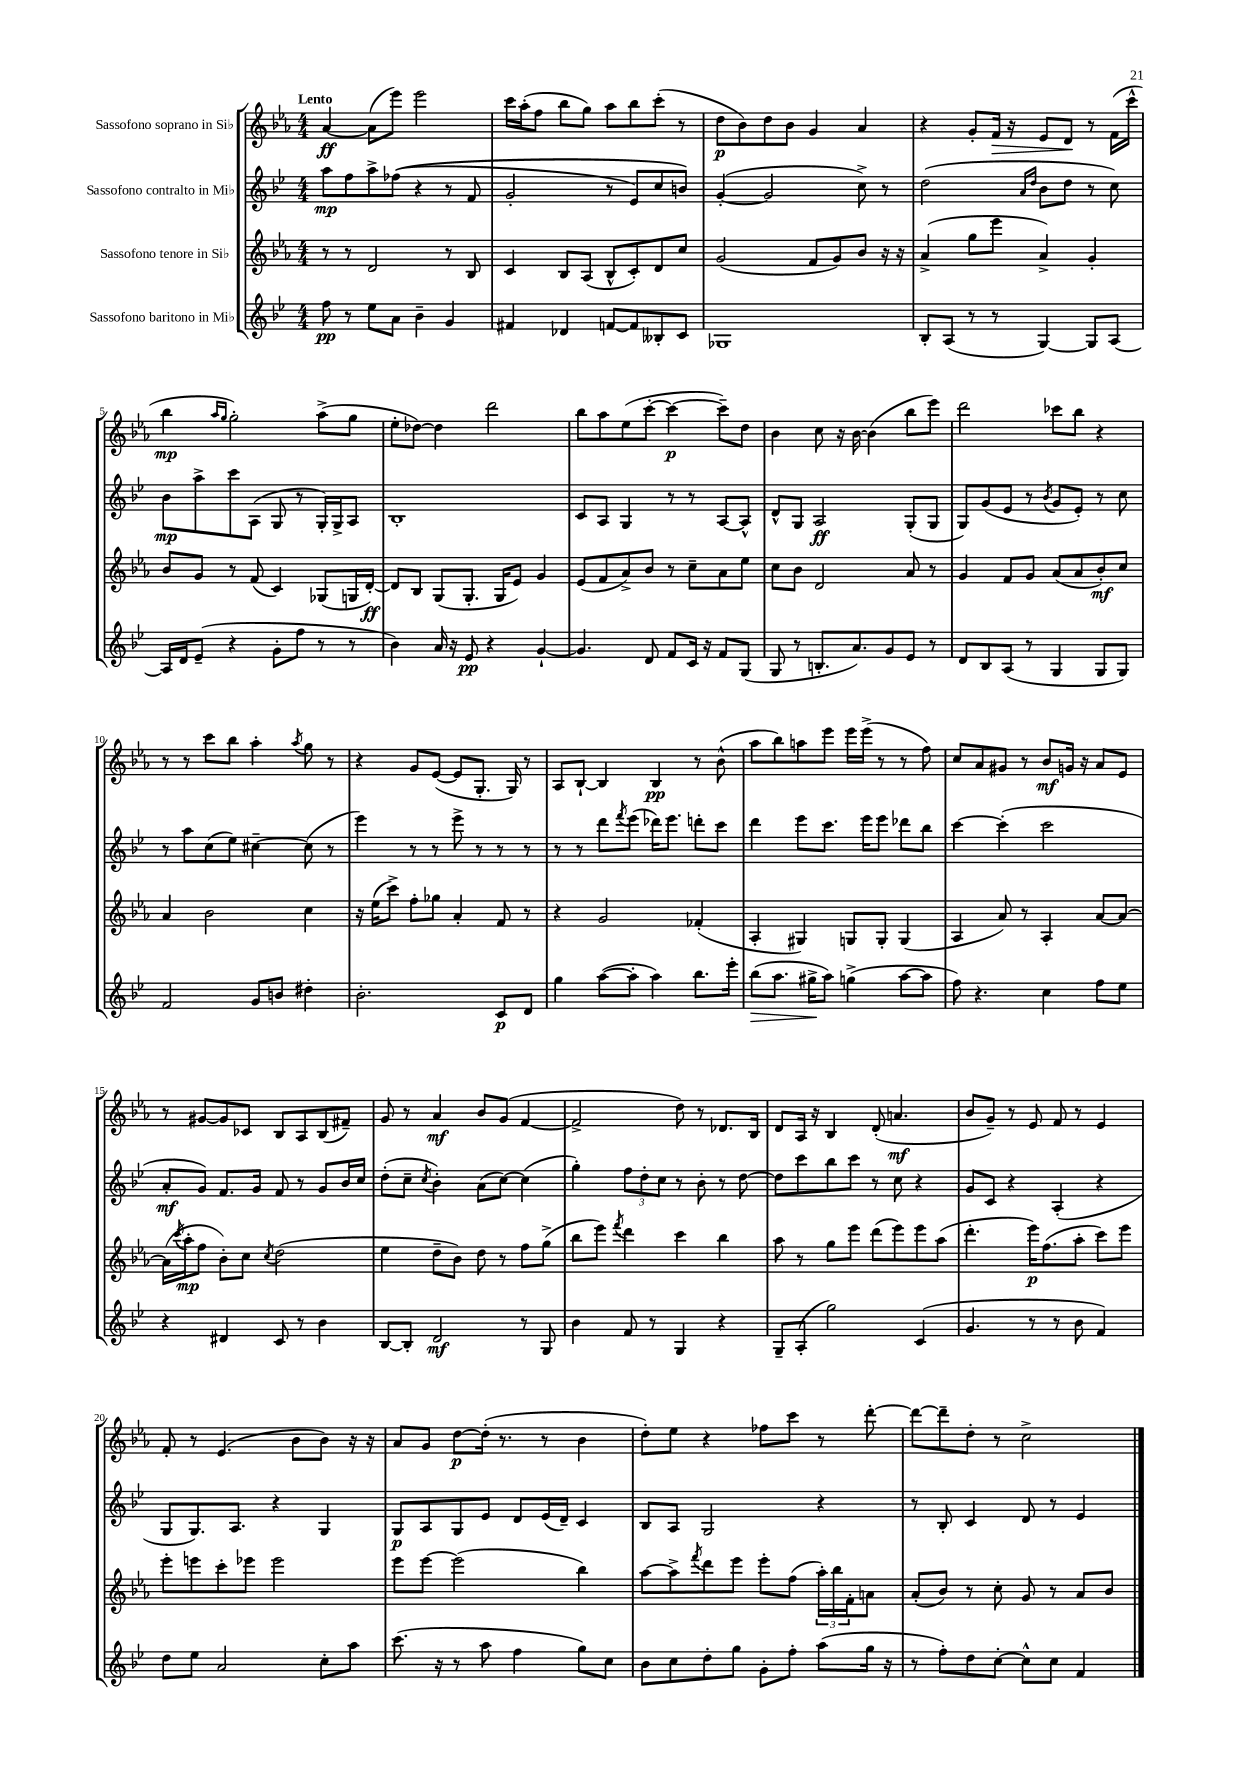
<<
\new StaffGroup <<
\new Staff = "s0" \with { instrumentName = "Sassofono soprano in Sib" } {
    \clef treble \key ees \major \numericTimeSignature \time 4/4 \tempo "Lento"
    aes'4~\ff aes'8( ees'''8) ees'''2 |
    c'''16 aes''16-.( f''8 bes''8 g''8) aes''8 bes''8 c'''8-.( r8 |
    d''8\p bes'8) d''8 bes'8 g'4 aes'4 |
    r4 g'8-. f'16\> r16 ees'8 d'8\! r8 f'16( c'''16-^ |
    bes''4\mp \grace { aes''16 g''16 } g''2-.) aes''8->( g''8 |
    ees''8-. des''8~) des''4 d'''2 |
    bes''8 aes''8 ees''8( c'''8~-. c'''4~\p c'''8--) d''8 |
    bes'4 c''8 r16 bes'16~ bes'4( bes''8 ees'''8) |
    d'''2 ces'''8 bes''8 r4 |
    r8 r8 c'''8 bes''8 aes''4-. \acciaccatura { aes''8 } g''8 r8 |
    r4 g'8 ees'8~( ees'8 g8.-. g16) r8 |
    aes8 bes8~-! bes4 bes4\pp r8 bes'8-^( |
    aes''8 bes''8) a''8 ees'''8 ees'''16 ees'''16->( r8 r8 f''8) |
    c''8 aes'8 gis'8 r8 bes'8\mf g'16 r16 aes'8 ees'8 |
    r8 gis'8~ gis'8 ces'8 bes8 aes8 bes8( fis'8--) |
    g'8 r8 aes'4\mf bes'8 g'8( f'4~ |
    f'2-> d''8) r8 des'8. bes16 |
    d'8 aes16 r16 bes4 d'8-.( a'4.\mf |
    bes'8 g'8--) r8 ees'8 f'8 r8 ees'4 |
    f'8-. r8 ees'4.( bes'8 bes'8) r16 r16 |
    aes'8 g'8 d''8~\p d''16-.( r8. r8 bes'4 |
    d''8-.) ees''8 r4 fes''8 c'''8 r8 d'''8~-. |
    d'''8~ d'''8-- d''8-. r8 c''2-> \bar "|." |
}
\new Staff = "s1" \with { instrumentName = "Sassofono contralto in Mib" } {
    \clef treble \key bes \major \numericTimeSignature \time 4/4
    a''8\mp f''8 a''8-> fes''8(\( r4 r8 f'8 |
    g'2-. r8 ees'8) c''8 b'8\) |
    g'4~-.( g'2 c''8->) r8 |
    d''2( \grace { a'16 d''16 } bes'8 d''8 r8 c''8) |
    bes'8\mp a''8-> c'''8 a8( g8 r8 g16-.) g16-> a8 |
    bes1-. |
    c'8 a8 g4 r8 r8 a8~ a8-^ |
    d'8-^ g8 a2\ff g8-.( g8 |
    g8) g'8( ees'8 r8 \acciaccatura { bes'8 } g'8 ees'8-.) r8 c''8 |
    r8 a''8 c''8( ees''8) cis''4~-- cis''8( r8 |
    ees'''4) r8 r8 ees'''8-> r8 r8 r8 |
    r8 r8 d'''8 \acciaccatura { f'''8 } ees'''8( des'''16) ees'''8. d'''8-. c'''8 |
    d'''4 ees'''8 c'''8. ees'''16 ees'''8 des'''8 bes''8 |
    c'''4~ c'''4-.( c'''2 |
    a'8-.\mf g'8) f'8. g'16 f'8 r8 g'8 bes'16 c''16 |
    d''8-.( c''8-- \acciaccatura { c''8 } bes'4-.) a'8( c''8~) c''4( |
    g''4-.) \tuplet 3/2 { f''8 d''8-. c''8 } r8 bes'8-. r8 d''8~ |
    d''8 c'''8 bes''8 c'''8 r8 c''8 r4 |
    g'8 c'8 r4 a4-.( r4 |
    g8 g8.) a8. r4 g4 |
    g8\p a8 g8 ees'8 d'8 ees'16( d'16--) c'4 |
    bes8 a8 g2 r4 |
    r8 bes8-. c'4 d'8 r8 ees'4 \bar "|." |
}
\new Staff = "s2" \with { instrumentName = "Sassofono tenore in Sib" } {
    \clef treble \key ees \major \numericTimeSignature \time 4/4
    r8 r8 d'2 r8 bes8 |
    c'4 bes8 aes8( bes8-^ c'8-.) d'8 c''8 |
    g'2( f'8 g'8) bes'8 r16 r16 |
    aes'4->( g''8 ees'''8 aes'4->) g'4-. |
    bes'8 g'8 r8 f'8( c'4) ges8( g16 d'16~-.\ff) |
    d'8 bes8 g8( g8.-. g16 ees'8) g'4 |
    ees'8( f'8 aes'8->) bes'8 r8 c''8-- aes'8 ees''8 |
    c''8 bes'8 d'2 aes'8 r8 |
    g'4 f'8 g'8 aes'8( aes'8 bes'8-.\mf) c''8 |
    aes'4 bes'2 c''4 |
    r16 ees''16( c'''8->) f''8-. ges''8 aes'4-. f'8 r8 |
    r4 g'2 fes'4-.( |
    aes4-. gis4) g8 g8-. g4( |
    aes4 aes'8) r8 aes4-. aes'8~ aes'8~ |
    aes'16( \acciaccatura { c'''8 } aes''16-.\mp f''8 bes'8-.) c''8 \acciaccatura { c''8 } d''2( |
    ees''4 d''8-- bes'8) d''8 r8 f''8 g''8->( |
    bes''8 ees'''8) \acciaccatura { f'''8 } d'''4 c'''4 bes''4 |
    aes''8 r8 g''8 ees'''8 d'''8( ees'''8) ees'''8 aes''8( |
    d'''4.-. ees'''16\p) f''8.( aes''8-. c'''8) ees'''8 |
    ees'''8-. e'''8 c'''8-. ees'''8 ees'''2 |
    ees'''8 ees'''8~ ees'''2( bes''4) |
    aes''8~ aes''8-> \acciaccatura { f'''8 } d'''8 ees'''8 ees'''8-. f''8( \tuplet 3/2 { aes''16-.) bes''16 f'16-. } a'8 |
    aes'8-.( bes'8) r8 c''8-. g'8 r8 aes'8 bes'8 \bar "|." |
}
\new Staff = "s3" \with { instrumentName = "Sassofono baritono in Mib" } {
    \clef treble \key bes \major \numericTimeSignature \time 4/4
    f''8\pp r8 ees''8 a'8 bes'4-- g'4 |
    fis'4 des'4 f'8~ f'8 beses8-. c'8 |
    ges1 |
    bes8-. a8( r8 r8 g4~) g8 a8~ |
    a16 d'16 ees'8--( r4 g'8-. f''8 r8 r8 |
    bes'4) a'16 r16 ees'8\pp r4 g'4~-! |
    g'4. d'8 f'8 c'16 r16 f'8 g8( |
    g8 r8 b8.-. a'8.) g'8 ees'8 r8 |
    d'8 bes8 a8( r8 g4 g8 g8) |
    f'2 g'8 b'8 dis''4-. |
    bes'2.-. c'8\p d'8 |
    g''4 a''8~( a''8-. a''4) bes''8. ees'''16-. |
    bes''8\>( a''8. gis''16->\! a''8) g''4->( a''8~ a''8 |
    f''8) r4. c''4 f''8 ees''8 |
    r4 dis'4 c'8 r8 bes'4 |
    bes8~ bes8-. d'2\mf r8 g8 |
    bes'4 f'8 r8 g4 r4 |
    g8-- a8-.( g''2) c'4( |
    g'4. r8 r8 bes'8 f'4) |
    d''8 ees''8 a'2 c''8-. a''8 |
    c'''8.( r16 r8 a''8 f''4 g''8) c''8 |
    bes'8 c''8 d''8-. g''8 g'8-. f''8-. a''8( g''16 r16 |
    r8 f''8-.) d''8 c''8~-. c''8-^ c''8 f'4 \bar "|." |
}
>>
>>
